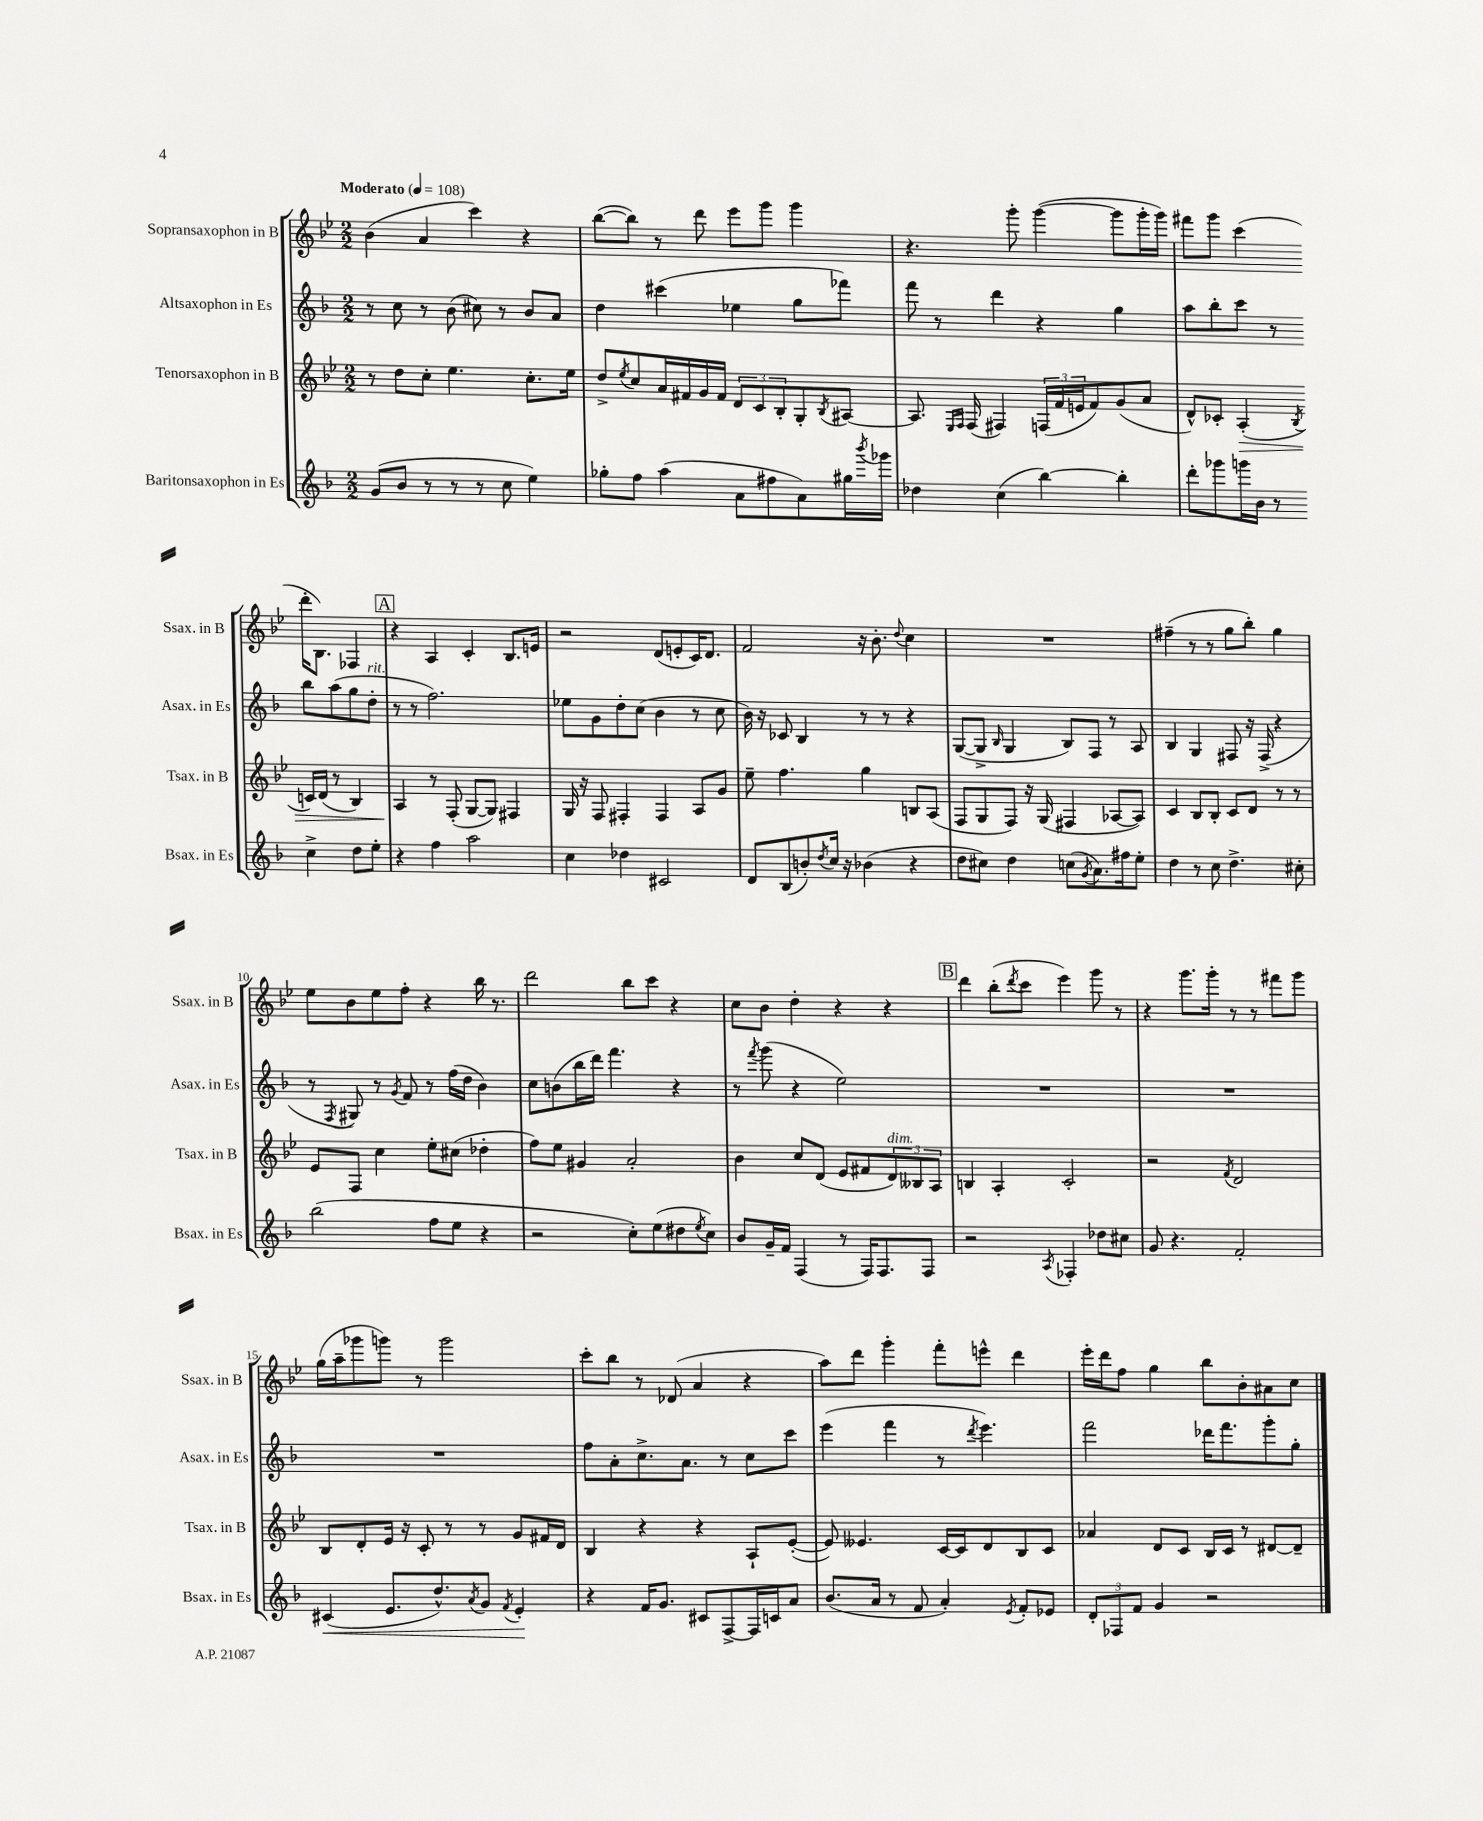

**kern	**kern	**kern	**kern
*staff4	*staff3	*staff2	*staff1
*clefG2	*clefG2	*clefG2	*clefG2
*k[b-]	*k[b-e-]	*k[b-]	*k[b-e-]
*M2/2	*M2/2	*M2/2	*M2/2
*MM108	*MM108	*MM108	*MM108
(8g/L	8r	8r	(4b-\
8b-/J	8dd\L	8cc\	.
8r	8cc'\J	8r	4a/
8r	4.ee-\	(8b-\	.
8r	.	8cc#\)	4ccc\)
8cc\	.	8r	.
4ee\)	8.cc'\L	8b-/L	4r
.	.	8a/J	.
.	16ee-\Jk	.	.
=	=	=	=
8gg-'\L	8dd^/L	4dd\	([8bb-\L
.	8qee-/	.	.
8ff\J	8cc/	.	8bb-\]J)
(4aa\	16a/L	(4ccc#\	8r
.	16f#/	.	.
.	16g/	.	8ddd\
.	16f#/JJ	.	.
8a\L	12d/L	4ee-\	8eee-\L
.	12c/	.	.
8ff#\	.	.	8ggg\J
.	12B-'/	.	.
8a\)	8G'/	8gg\L	4ggg\
.	8qB-/	.	.
16gg#\L	[8A#/J	8fff-\J)	.
8qbbb-/	.	.	.
16ggg-\JJ	.	.	.
=	=	=	=
4dd-\	8.A#/]	8fff\	4.r
.	.	8r	.
.	16qqE-/LL	.	.
.	16qqF/JJ	.	.
.	(16F/	.	.
(4cc\	4F#/)	4ddd\	.
.	.	.	8ggg'\
[4bb-\)	(24F/LL	4r	([4ggg\
.	24f/	.	.
.	24e/J	.	.
.	8f/)	.	.
4bb-'\]	(8g/	4gg\	8ggg\]L
.	8a/J	.	16ggg'\L
.	.	.	16ggg\JJ)
=	=	=	=
8ddd'\L	8d^^/L)	8aa\L	8fff#\L
8ggg-\	8c-'/J	8bb-'\	8ggg\J
16ggg\L	(4A'/	8ccc\J	(4ccc\
16b-\JJ	.	.	.
8r	.	8r	.
.	8qB-/	.	.
4cc^\	16c/LL)	8bb-\L	16ddd'\LK
.	(16d/JJ	.	8.B-\J)
.	8r	(8aa\	.
8dd\L	4B-/)	8gg\	4F-/
8ee'\J	.	8dd'\J	.
=	=	=	=
4r	4A/	8r	4r
.	.	8r	.
4ff\	8r	2.ff\)	4A/
.	(8F'/	.	.
2aa\	[8G/L	.	4c'/
.	8G/]J)	.	.
.	4F#/	.	8.B-/L
.	.	.	16e/Jk
=	=	=	=
4cc\	16G/	8ee-\L	2r
.	16r	.	.
.	8F/	8g\	.
4dd-\	4F#'/	8dd'\	.
.	.	(8cc\J	.
2c#/	4F#/	4b-\	(8d/L
.	.	.	8e'/
.	8A/L	8r	16c/K)
.	.	.	8.d/J
.	8g/J	8cc\	.
=	=	=	=
8d/L	8ee-~\	16b-\)	2f/
.	.	16r	.
(8B-/	4.ff\	8c-/	.
8b'/)	.	4B-/	.
8qdd/	.	.	.
16cc/Jk	.	.	.
16r	.	.	.
(4b-\	4gg\	8r	16r
.	.	.	8.b-'\
.	.	8r	.
.	.	.	8qqdd/
4r	8B/L	4r	4cc\
.	(8A/J	.	.
=	=	=	=
8dd\L	8F/L	([8G/L	1r
8cc#\J)	8G/	8G^/]J	.
.	.	16qqB-/	.
4dd\	8F/J)	4G/	.
.	16r	.	.
.	(16G/	.	.
(8cc\L	4F#/	8B-/L)	.
8qg/	.	.	.
8.a\)	.	8F/J	.
.	[8A-/L	8r	.
16ff#\k	.	.	.
8ee'\J	8A-/]J)	8A/	.
=	=	=	=
4dd\	4c/	4B-/	(4ff#~\
8r	8B-/L	4G/	8r
8cc\	8B-'/J	.	8r
4.dd^\	8c/L	8F#/	8gg\L
.	8d/J	16r	8bb-'\J)
.	.	(16F#^/	.
.	8r	4r	4gg\
8cc#'\	8r	.	.
=	=	=	=
(2bb-\	8e-/L	8r	8ee-\L
.	.	8qF/	.
.	8F/J	8G#/)	8b-\
.	4cc\	8r	8ee-\
.	.	8qg/	.
.	.	8f/	8ff'\J
8ff\L	8ee-'\L	8r	4r
8ee\J	(8cc#\J	(16ff\LL	.
.	.	16dd\JJ	.
4r	4dd-'\	4b-\)	16bb-\
.	.	.	8.r
=	=	=	=
2r	8ff\L)	8cc\L	2ddd\
.	8ee-\J	(8b\	.
.	4g#/	16bb-\L	.
.	.	16ddd\JJ)	.
.	.	4.fff\	.
8cc'\L)	2a'/	.	8bb-\L
(8ee\	.	.	8ccc\J
8dd#\	.	4r	4r
8qee/	.	.	.
8cc\J)	.	.	.
=	=	=	=
8b-/L	4b-\	8r	8cc\L
.	.	8qfff/	.
16g~/L	.	(8ggg\	8b-\J
16f/JJ	.	.	.
(4F/	8cc/L	4r	4dd'\
.	(8d/J	.	.
8r	8e-/L	2ee\)	4r
16F/LK)	8f#/	.	.
8.F/	.	.	.
.	12d/)	.	4r
.	12B--/	.	.
8F/J	.	.	.
.	12A/J	.	.
=	=	=	=
2r	4B/	1r	4ddd\
.	4A'/	.	(8bb-'\L
.	.	.	8qddd/
.	.	.	8ccc\J
8qA/	.	.	.
4F-'/	2c'/	.	4eee-\)
8dd-\L	.	.	8ggg\
8cc#\J	.	.	8r
=	=	=	=
8g/	2r	1r	4r
4.r	.	.	.
.	.	.	8.ggg\L
.	.	.	16ggg'\Jk
.	8qf/	.	.
2f'/	2d/	.	8r
.	.	.	8r
.	.	.	8fff#\L
.	.	.	8ggg\J
=	=	=	=
(4c#/	8B-/L	1r	(16gg\LL
.	.	.	16aa~\J
.	8d'/	.	8ggg-\
8.e/L	16e-/Jk	.	8ggg\J)
.	16r	.	.
.	8c'/	.	8r
8.dd^^/)	.	.	.
.	8r	.	2ggg\
8qa/	.	.	.
8g/J	8r	.	.
8qf/	.	.	.
4e'/	8g/L	.	.
.	16f#/L	.	.
.	16d/JJ	.	.
=	=	=	=
4r	4B-/	8ff\L	8ccc'\L
.	.	8a'\	8bb-\J
16f/LK	4r	8.cc^\	8r
8.g/J	.	.	.
.	.	.	(8d-/
.	.	8.a\J	.
8c#/L	4r	.	4a/
[8F^/	.	8r	.
16F/]L	8A`/L	8cc\L	4r
16c/J	.	.	.
8a/J	([8e-'/J	8ccc\J	.
=	=	=	=
(8.b-/L	8e-/])	(4eee\	8aa\L)
.	4.e--/	.	8ddd\J
16a/Jk	.	.	.
8r	.	4fff\	4ggg'\
8f/	.	.	.
4a'/)	[16c/LL	8r	8fff'\L
.	16c/]J	.	.
.	.	8qddd/	.
.	8d/	4.eee\)	8eee^^\J
8qe/	.	.	.
8f'/L	8B-/	.	4ddd\
8e-/J	8c/J	.	.
=	=	=	=
12d'/L	4a-/	2fff\	16eee-'\LL
.	.	.	16ddd\J
12F-/	.	.	.
.	.	.	8ff\J
12f/J	.	.	.
4g/	8d/L	.	4gg\
.	8c/J	.	.
2r	16B-/LL	16ddd-\LK	8bb-\L
.	16c/JJ	8.fff\	.
.	8r	.	8b-'\
.	[8d#/L	8ggg'\	8a#\
.	8d#~/]J	8gg'\J	8cc\J
==	==	==	==
*-	*-	*-	*-
